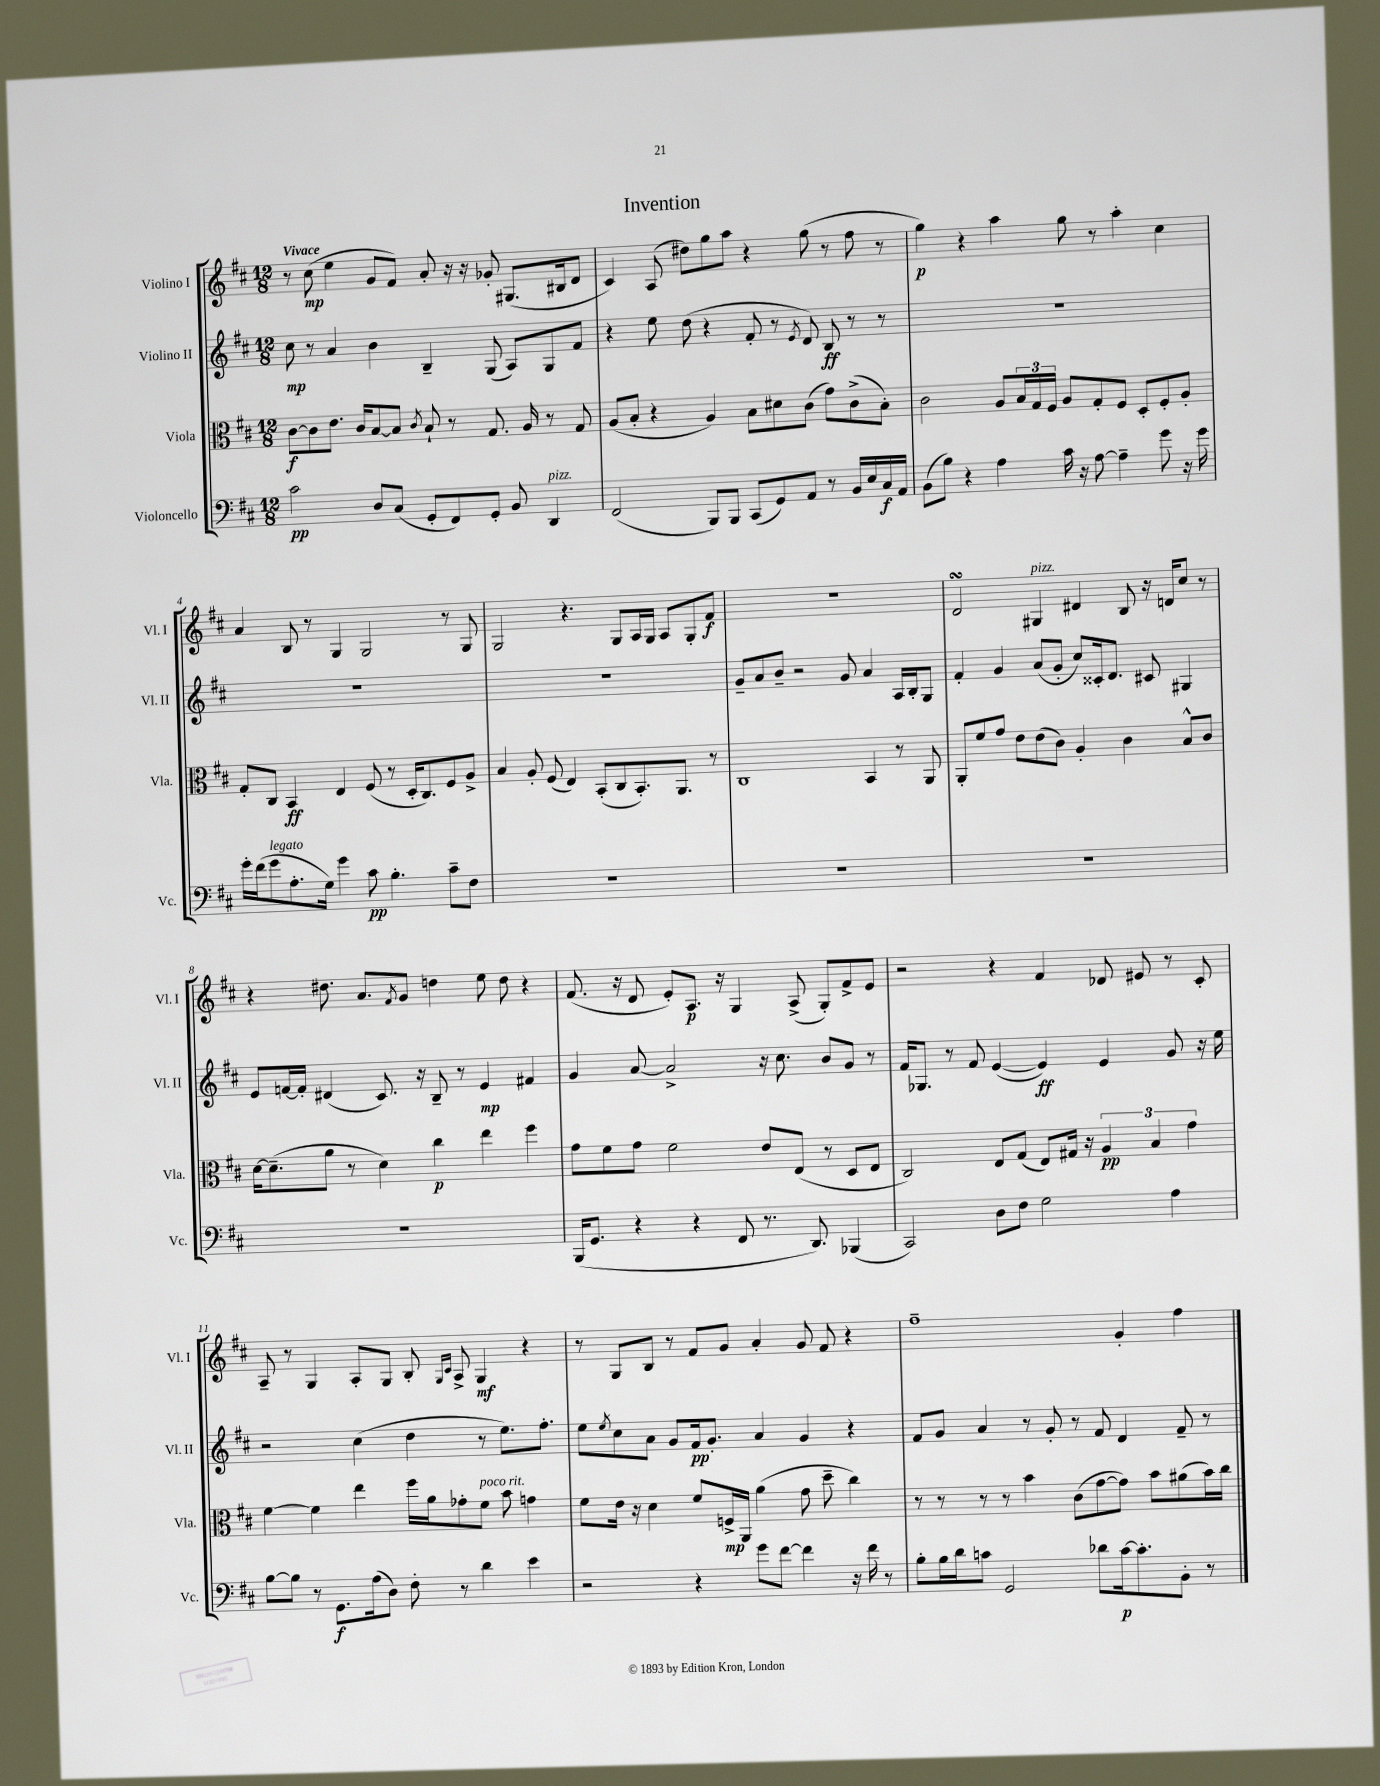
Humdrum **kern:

**kern	**kern	**kern	**kern
*staff4	*staff3	*staff2	*staff1
*clefF4	*clefC3	*clefG2	*clefG2
*k[f#c#]	*k[f#c#]	*k[f#c#]	*k[f#c#]
*M12/8	*M12/8	*M12/8	*M12/8
2c#	[8c#	8cc#	8r
.	8c#]	8r	(8cc#
.	8.e	4a	4ee
.	16c#	.	.
8D	[8B	4b	8g
(8C#	8B]	.	8f#)
.	8qc#	.	.
8GG'	8B`	4B~	8a'
8FF#)	8r	.	16r
.	.	.	16r
8GG'	8.G	(8G	8g-'
8BB	.	8A)	(8.G#
.	16A	.	.
4DD	8r	8G	.
.	.	.	16B#
.	8G	8f#	8d
=	=	=	=
(2FF#	(8A	4r	4c#)
.	8B'	.	.
.	4r	8ee	(8A
.	.	(8dd	8dd#)
8BBB)	4A)	4r	8gg
8BBB	.	.	8aa
(8CC#	8B	8f#'	4r
8GG)	8d#	8r	.
.	.	8qe	.
8AA	(8c#	8d)	(8gg
8r	8g)	8B	8r
16BB	(8c#^	8r	8ff#
16E	.	.	.
16C#	8B')	8r	8r
16AA	.	.	.
=	=	=	=
(8BB	2c#	1.r	4gg)
8B)	.	.	.
4r	.	.	4r
4A	8A	.	4aa
.	24B	.	.
.	24G	.	.
.	24F#	.	.
16c#	8A	.	8gg
16r	.	.	.
[8A	8G'	.	8r
4A~]	8F#	.	4aa'
.	8D'	.	.
8g	8F#'	.	4cc#
16r	8A'	.	.
16g	.	.	.
=	=	=	=
16g'	8G'	1.r	4a
(16f#	.	.	.
8g	8C#	.	.
8.A'	4BB	.	8B
.	.	.	8r
16G)	.	.	.
4g	4E	.	4G
8c#	(8F#	.	2G
4.B'	8r	.	.
.	16D'	.	.
.	8.C#)	.	.
8c#~	8F#	.	8r
8F#	8A^	.	8G
=	=	=	=
1.r	4B	1.r	2G
.	8A'	.	.
.	(8F#	.	.
.	4E)	.	4.r
.	(8BB'	.	.
.	8C#	.	8G
.	8.BB')	.	16A
.	.	.	16G
.	.	.	8A
.	8.AA	.	.
.	.	.	8G'
.	8r	.	8f#
=	=	=	=
1.r	1C#	8g~	1.r
.	.	8a	.
.	.	8b~	.
.	.	2r	.
.	.	8g	.
.	4BB	4a	.
.	8r	16A	.
.	.	16B'	.
.	8AA	8G	.
=	=	=	=
1.r	8AA'	4f#'	2d
.	8f#	.	.
.	8g	4g	.
.	8e	.	.
.	(8e	(8a	4G#
.	8c#)	8g'	.
.	4A'	8cc#)	4d#
.	.	16c##'	.
.	.	8.d	.
.	4c#	.	8B
.	.	8c#	16r
.	.	.	16d
.	8B^^	4G#	8cc#
.	8c#	.	8r
=	=	=	=
1.r	[16d	8e	4r
.	(8.d~]	.	.
.	.	[16f	.
.	.	16f']	.
.	8a	(4d#	8.dd#
.	8r	.	.
.	.	.	8.a
.	4d)	8.c#)	.
.	.	.	8qf#
.	.	.	8g
.	.	16r	.
.	4cc#	8B~	4dd
.	.	8r	.
.	4ee	4e	8ee
.	.	.	8dd
.	4ff#	4f#	4r
=	=	=	=
(16BBB	8g	4g	(8.f#
8.GG	.	.	.
.	8f#	.	.
.	.	.	16r
4r	8g	[8a	8d
.	2f#	2a^]	8e')
4r	.	.	8.A
.	.	.	16r
8FF#	.	.	4G
8.r	8e	16r	.
.	.	8.cc#	.
.	(8E	.	(8A^
8.DD)	.	.	.
.	8r	8b	8G')
(4BBB-	8D	8g	8f#^
.	8E	8r	8e
=	=	=	=
2CC#)	2C#)	16f#	2r
.	.	8.G-	.
.	.	8r	.
.	.	8f#	.
8D	8E	([4e	4r
8F#	(8G	.	.
2G	8E)	4e])	4f#
.	16G#	.	.
.	16r	.	.
.	6A	4e	8d-
.	.	.	8e#
.	6B	.	.
4A	.	8g	8r
.	6g	.	.
.	.	16r	8c#'
.	.	16ee	.
=	=	=	=
[8B	[4f#	2r	8A~
8B]	.	.	8r
8r	4f#]	.	4G
8.GG	.	.	.
.	4ee	(4cc#	8A'
(16A	.	.	.
8D)	.	.	8G
8F#'	16ff#	4dd	8B'
.	16a	.	.
.	.	.	16qqG
.	.	.	16qqc#
8r	8g-'	.	8A^
4d	8f#	8r	4G
.	8b	8.ee)	.
4e	4g	.	4r
.	.	8.ff#'	.
=	=	=	=
2r	8f#	8ee	8r
.	.	8qee	.
.	16e	8cc#	8G
.	16r	.	.
.	4d	8a	8B
.	.	8g	8r
4r	8f#	16f#	8f#
.	.	8.g'	.
.	16F^	.	8g
.	16AA	.	.
8g	(4a	4a	4a'
[8f#	.	.	.
4f#]	8g	4g	8g
.	8dd~	.	8f#
16r	4cc#)	4r	4r
16f#	.	.	.
8r	.	.	.
=	=	=	=
8B'	8r	8f#	1ff#~
16B	8r	8g	.
16d	.	.	.
8c	8r	4a	.
2GG	8r	.	.
.	4b	8r	.
.	.	8g'	.
.	(8c#	8r	.
8d-	[8g	8f#	.
[16c	8g])	4d	4g'
8.c']	.	.	.
.	8b	.	.
8BB'	(8a#	8f#~	4ff#
8r	16b)	8r	.
.	16cc#	.	.
==	==	==	==
*-	*-	*-	*-
